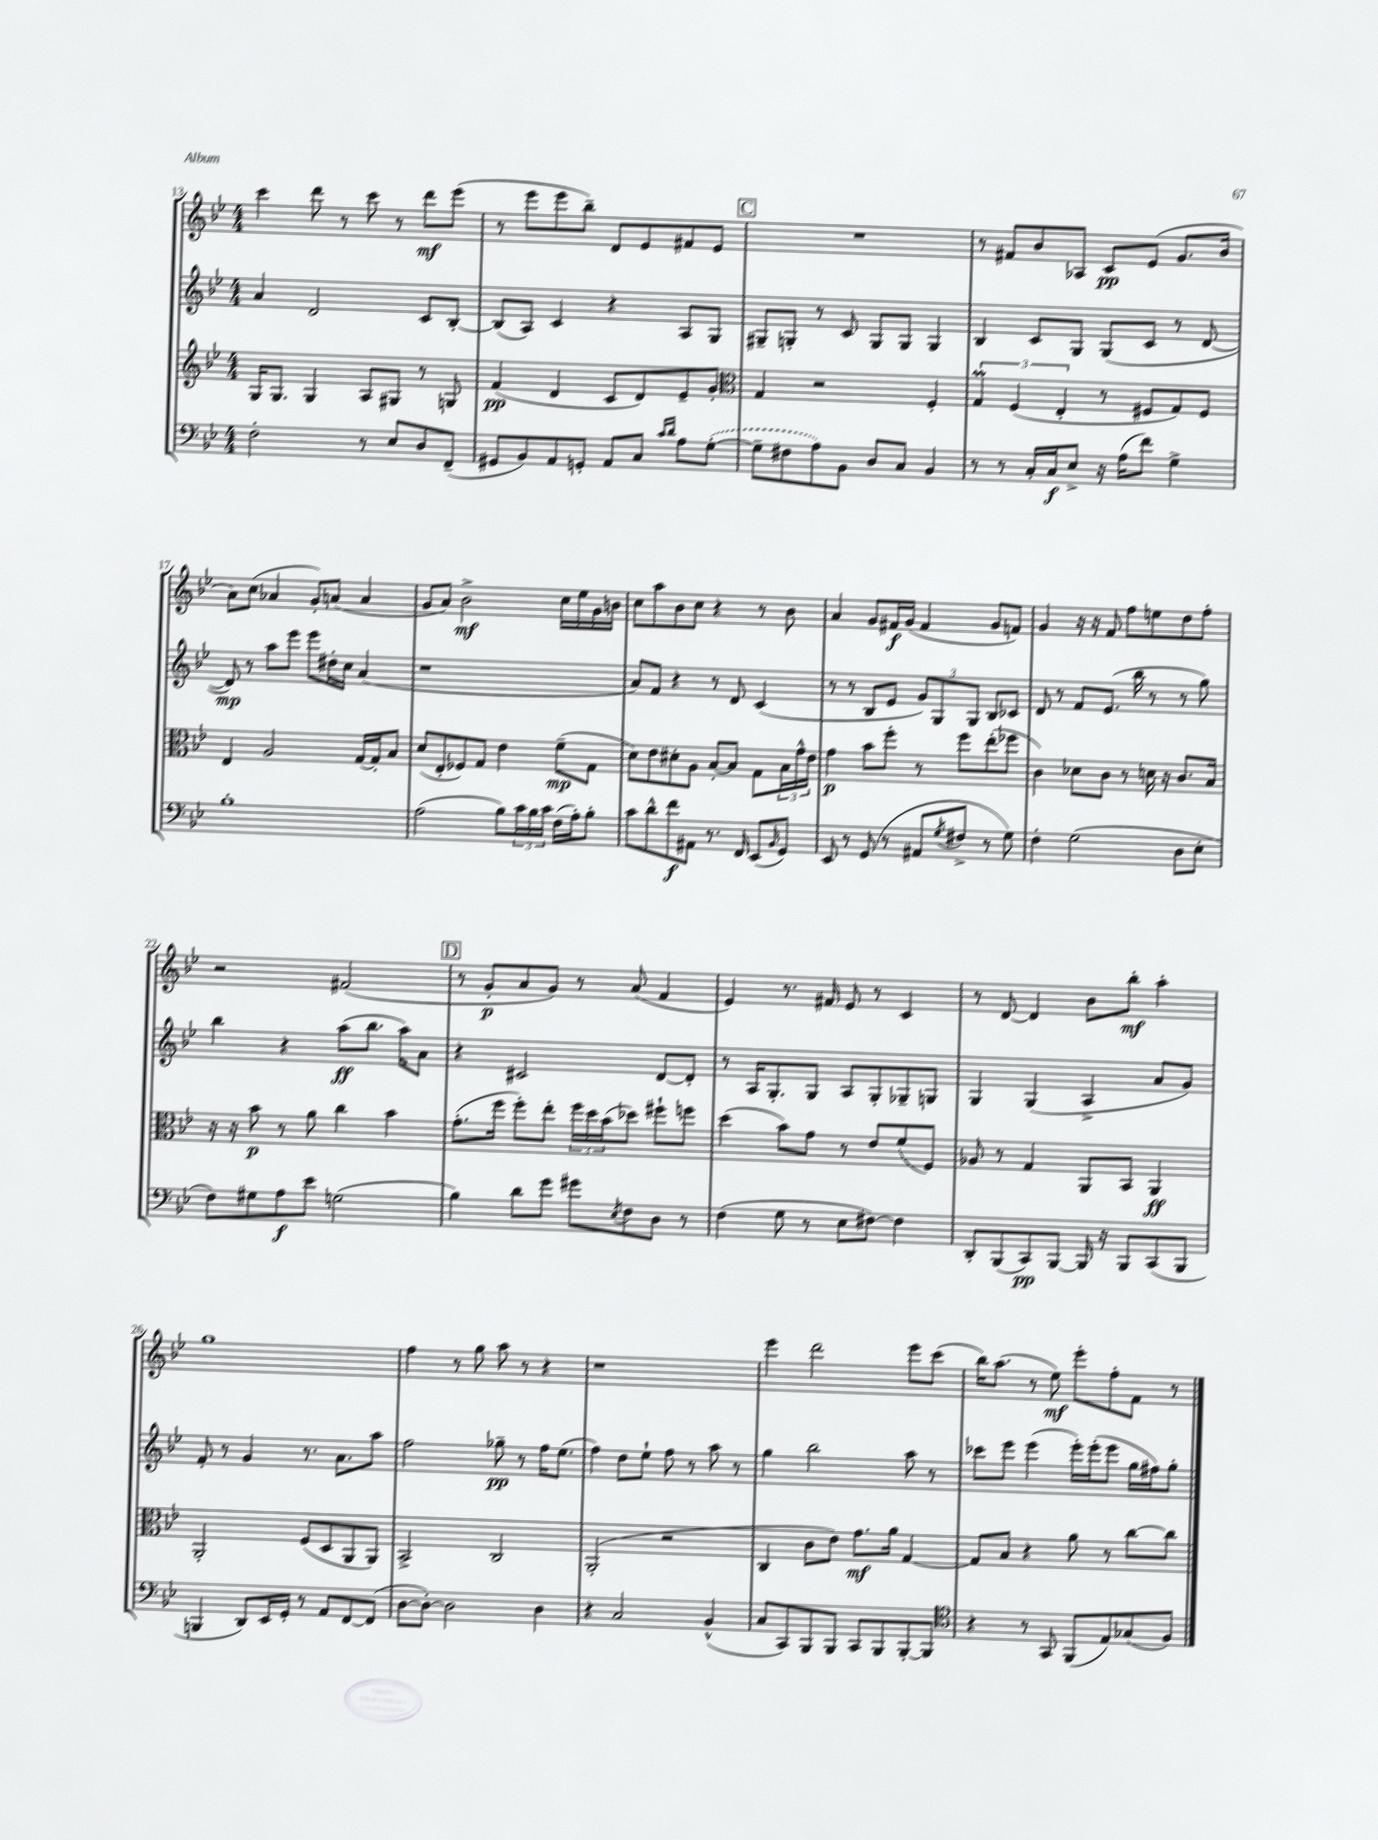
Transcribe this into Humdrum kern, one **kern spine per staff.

**kern	**kern	**kern	**kern
*staff4	*staff3	*staff2	*staff1
*clefF4	*clefG2	*clefG2	*clefG2
*k[b-e-]	*k[b-e-]	*k[b-e-]	*k[b-e-]
*M4/4	*M4/4	*M4/4	*M4/4
2F'\	16G/LK	4a/	4ccc\
.	8.G/J	.	.
.	4G/	2d/	8ddd\
.	.	.	8r
8r	8A/L	.	8ccc\
8E-/L	8G#/J	.	8r
8D/	8r	8c/L	8ddd\L
(8FF~/J	8G/	[8B-'/J	(8eee-\J
=	=	=	=
8GG#/L	(4f/	(8B-/]L	8r
8BB-/)	.	8A/J)	8eee-\L
8AA/	4d/	4c/	8eee-\
8GG'/J	.	.	8bb-~\J)
8AA/L	8c/L	4r	8d/L
8C/J	8d/)	.	8e-/
16qqc/LL	.	.	.
16qqd/JJ	.	.	.
8A\L	8e-~/	8A/L	8f#/
([8G'\J	8g'/J	8G/J	8e-/J
=	=	=	=
*	*clefC3	*	*
8G~\]L	4G/	8G#~/L	1r
8F#\	.	8G'/J	.
8A\)	2r	8r	.
8BB-\J	.	8c/	.
8D/L	.	8G/L	.
8C/J	.	8G/J	.
4BB-/	4F'/	4G/	.
=	=	=	=
8r	6G/	4B-/	8r
8r	.	.	8f#/L
.	(6F/	.	.
16C'/LL	.	8c/L	8b-/
16C/J	.	.	.
.	6E-'/	.	.
8E-^/J	.	8G/J	8A-/J
16r	8r	(8G/L	8c/L
(16A\LK	.	.	.
8f\J)	8F#/L	8c/J	(8e-/J
4G^\	8G/)	8r	8.g/L
.	8F#/J	[8d/	.
.	.	.	16b-/Jk
=	=	=	=
1B-'	4E-/	8d/])	8a\L)
.	.	8r	(8cc\J
.	2A/	8aa\L	4a-/
.	.	8eee-\J	.
.	.	8eee-\L	8g'/L)
.	.	16dd#'\L	(8a/J
.	.	16cc\JJ	.
.	[16G/LL	(4a/	4a/
.	16G'/]J	.	.
.	8B-/J	.	.
=	=	=	=
(2A\	(8d/L	1r	8g/L
.	8E-'/	.	8a/J)
.	8F-/)	.	2b-^\
.	8G/J	.	.
8B-\L)	4e-\	.	.
24c\L	.	.	.
24B-\	.	.	.
24c\JJ	.	.	.
(16F\LL	(8f~\L	.	16cc\LL
16A'\J)	.	.	16ee-\
8B-'\J	8G\J	.	16g\
.	.	.	16b\JJ
=	=	=	=
8c\L	8d\L)	8a/L)	8cc\L
8d^^\	8e-\	8f/J	8aa\
8f\	8d#'\	4r	8b-\
8AA#\J	8A\J	.	8cc\J
8.r	[8B-'/L	8r	4r
.	8B-/]J	8d/	.
16FF/	.	.	.
(8EE-/L	8G\L	(4c/	8r
16qqBB-/	.	.	.
8GG/J)	24B-\L	.	8b-\
.	24g^^\	.	.
.	24e-\JJ	.	.
=	=	=	=
8EE-/	4g\	8r	4a/
8r	.	8r	.
(8GG/	8b-\L	8B-/L	8g/L
8r	8ff'\J	8e-/J	16f#/L
.	.	.	(16g/JJ
8AA#/L	8r	12g/L)	4f#/
.	.	12G/	.
8qG/	.	.	.
8F#^/J	8ff\L	.	.
.	.	12G/J	.
8r	(8ee-'\	8B-/L	8g/L
8G\)	8ff-\J	8c-/J	8f/J)
=	=	=	=
4F'\	4c\)	8d/	4g/
.	.	8r	.
(2G\	8d-\L	8f/L	16r
.	.	.	16r
.	8c\J	(8.e-/J	8f/
.	8r	.	8ff\L
.	.	16bb-\	.
.	16d\	8r	8ee\
.	16r	.	.
8D\L	8.c/L	8r	8dd\
8E-'\J	.	8gg\)	8ff'\J
.	16B-/Jk	.	.
=	=	=	=
8F\L)	16r	4bb-\	2r
.	16r	.	.
8G#\	8b-\	.	.
8A\	8r	4r	.
8e-\J	8a\	.	.
(2G\	4cc\	(8aa\L	(2f#/
.	.	8.bb-\J	.
.	4b-\	.	.
.	.	16aa\LK)	.
.	.	8a\J	.
=	=	=	=
4B-\)	(8.g'\L	4r	8r
.	.	.	8g'/L
.	16ff\Jk	.	.
8d\L	8ff'\L)	2c#/	8a/
8g\J	8ee-'\J	.	8g/J)
8g#\L	24ff\LL	.	8r
.	24dd\	.	.
.	(24b-\J	.	.
8qE-/	.	.	.
8F\	8dd-\J)	.	(8a/
8D\J	8ff#`\L	[8d/L	4f/
8r	8ff\J	8d'/]J	.
=	=	=	=
(4F\	(4dd\	8r	4e-/)
.	.	16A/LK	.
.	.	8.G'/	.
8G\	8b-\L)	.	8.r
8r	8g\J	8G/J	.
.	.	.	16f#/
8E-\L	8r	8A/L	8e-/
[8F#\J)	8e-/L	8G'/	8r
4F#\]	(8f/	8G-~/	4c/
.	8F/J)	8G/J	.
=	=	=	=
8DD'/L	8A-/	4G/	8r
(8BBB-/	8r	.	[8d/
8CC/)	4G/	(4G/	4d/]
[8BBB-/J	.	.	.
16BBB-/]	8AA/L	4A^/	8b-\L
16r	.	.	.
8BBB-/L	8BB-/J	.	8bb-'\J
(8CC/	4AA/	8a/L	4aa'\
8BBB-/J	.	8g/J)	.
=	=	=	=
4BBB/	2AA'/	8f'/	1gg
.	.	8r	.
8DD/L)	.	4g/	.
16EE-/L	.	.	.
16GG'/JJ	.	.	.
8r	(8F/L	8.r	.
8AA/L	8D/	.	.
.	.	8.a\L	.
[8FF/	8AA/	.	.
(8FF/]J	8AA/J)	8aa\J	.
=	=	=	=
[8D\L	2BB-^/	2ff\	4ff\
8D'\_J)	.	.	.
2D\]	.	.	8r
.	.	.	8gg\
.	2C/	8gg-~\	8aa\
.	.	8r	8r
4D\	.	16ff\LK	4r
.	.	(8.ee-\J	.
=	=	=	=
4r	(2AA'/	4ff\)	1r
2C/	.	8dd\L	.
.	.	8ee-`\J	.
.	2r	8ff\	.
.	.	8r	.
(4BB-^^/	.	8aa\	.
.	.	8r	.
=	=	=	=
8C/L	4C/	4gg\	4eee-\
8CC/)	.	.	.
8BBB-/	8c\L	2bb-\	2ddd\
8BBB-/J	8e-\J)	.	.
8CC/L	8.g\L	.	.
8BBB-/	.	.	.
.	16a\Jk	.	.
[8BBB-'/	[4G/	8aa\	8eee-\L
8BBB-/]J	.	8r	(8ccc\J
=	=	=	=
*clefC4	*	*	*
4r	8G/]L	8ccc-\L	16bb-\LK)
.	.	.	(8.aa\J
.	8B-/J	8eee-\J	.
8r	4r	(4eee-\	8r
8GG/	.	.	8ee-\)
(8FF/L	8a\	16eee-'\LL)	8eee-'\L
.	.	(16eee-'\J	.
8E-/)	8r	8eee-\J	8ff'\
(8G-/	[8cc\L	16gg\LL	8f\J
.	.	16ff#\J)	.
8F/J)	8cc\]J	8gg'\J	8r
==	==	==	==
*-	*-	*-	*-
